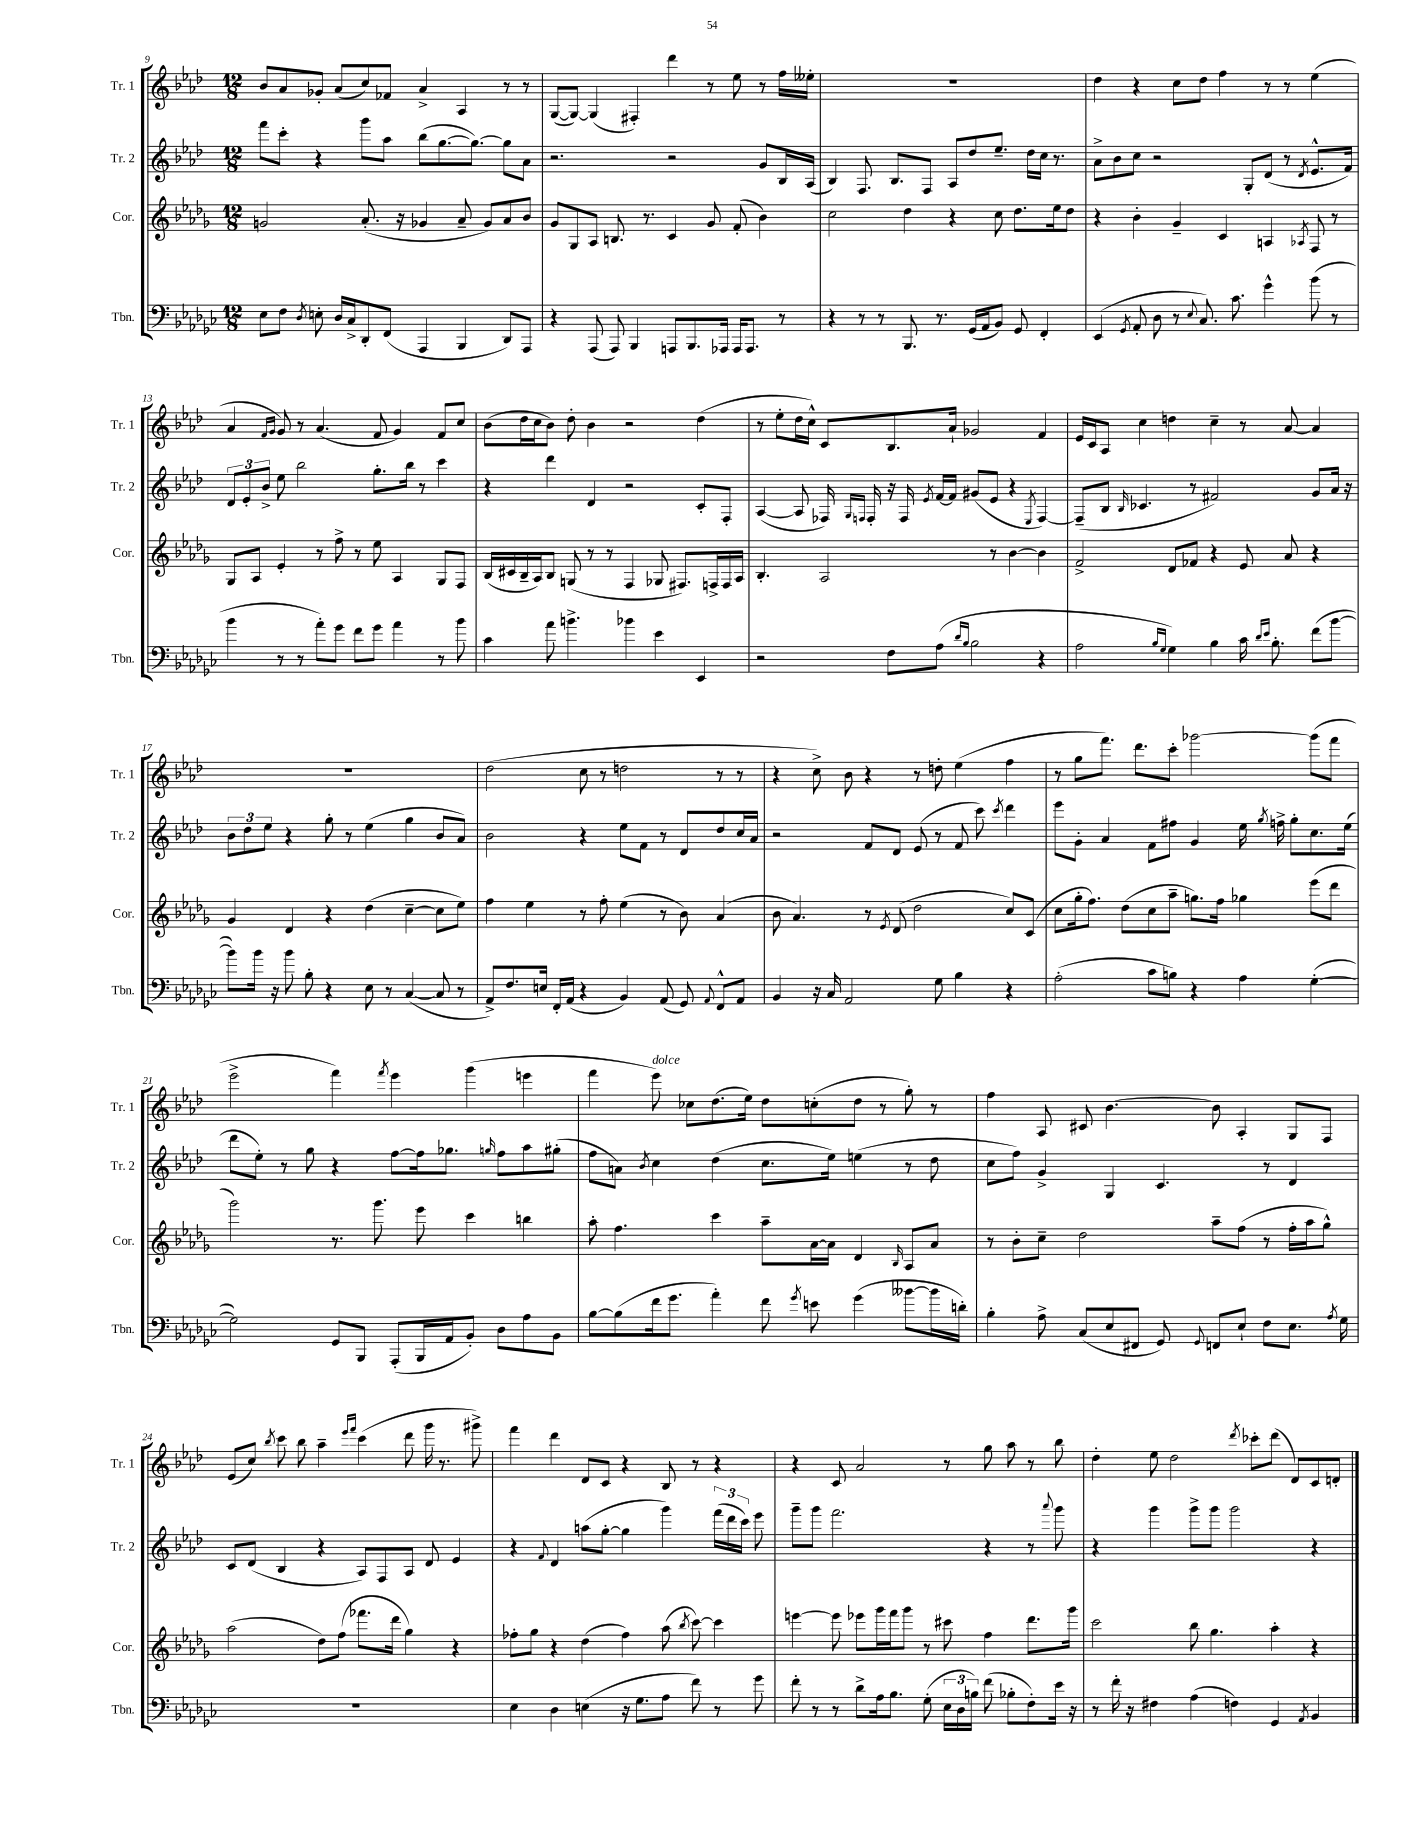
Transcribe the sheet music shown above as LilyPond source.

<<
\new StaffGroup <<
\new Staff = "s0" \with { instrumentName = "Tr. 1" shortInstrumentName = "Tr. 1" } {
    \clef treble \key aes \major \numericTimeSignature \time 12/8
    \autoBeamOff bes'8[ aes'8 ges'8]-. aes'8[( c''8) fes'8] aes'4-> aes4 r8 r8 |
    g8[~( g8]~) g4( fis4-.) des'''4 r8 ees''8 r8 f''16[ eeses''16]-. |
    R1. |
    des''4 r4 c''8[ des''8] f''4 r8 r8 ees''4( |
    aes'4 \grace { f'16[ g'16] } g'8) r8 aes'4.( f'8 g'4) f'8[ c''8] |
    bes'8[( des''16 c''16 bes'8]) des''8-. bes'4 r2 des''4( |
    r8 ees''8[-. des''16 c''16]-^) c'8[ bes8. aes'16]-! ges'2 f'4 |
    ees'16[ c'16 aes8] c''4 d''4 c''4-- r8 aes'8~ aes'4 |
    R1. |
    des''2( c''8 r8 d''2 r8 r8 |
    r4 c''8->) bes'8 r4 r8 d''8-. ees''4( f''4 |
    r8 g''8[ f'''8.]) des'''8.[ c'''8]-. ges'''2~ ges'''8[( f'''8] |
    ees'''2-> f'''4) \acciaccatura { f'''8 } ees'''4 g'''4( e'''4 |
    f'''4 ees'''8^\markup { \italic "dolce" }) ces''8[ des''8.( ees''16]) des''8[ c''8-.( des''8] r8 g''8-.) r8 |
    f''4 aes8 cis'8 bes'4.~ bes'8 aes4-. g8[ f8] |
    ees'8[( c''8]) \acciaccatura { bes''8 } c'''8 bes''8 aes''4-- \grace { ees'''16[ f'''16] } c'''4( des'''8 g'''16 r8. gis'''8->) |
    f'''4 des'''4 des'8[ c'8] r4 bes8 r8 r4 |
    r4 c'8 aes'2 r8 g''8 aes''8 r8 bes''8 |
    des''4-. ees''8 des''2 \acciaccatura { des'''8 } ces'''8[-. des'''8]( des'8[) c'8 d'8]-. \bar "|." |
}
\new Staff = "s1" \with { instrumentName = "Tr. 2" shortInstrumentName = "Tr. 2" } {
    \clef treble \key aes \major \numericTimeSignature \time 12/8
    \autoBeamOff f'''8[ c'''8]-. r4 g'''8[ aes''8] bes''8[( g''8.~ g''8.]~) g''8[ aes'8] |
    r2. r2 g'8[ bes16 aes16]( |
    bes4) f8. bes8.[ f8] aes8[ des''8 ees''8.]-- des''16[ c''16] r8. |
    aes'8[-> bes'8 c''8] r2 g8[-. des'8]( r8 \acciaccatura { des'8 } ees'8.[-^ f'16]) |
    \tuplet 3/2 { des'8[ ees'8-. bes'8]-> } ees''8 bes''2 g''8.[-. bes''16] r8 c'''4 |
    r4 des'''4 des'4 r2 c'8[-. f8]-. |
    aes4~( aes8 fes16) \grace { g16[ f16] } f16-. r16 f16 \acciaccatura { ees'8 } f'16[~ f'16] gis'8[( ees'8] r4 \acciaccatura { ees8 } f4~) |
    f8[--( bes8] \grace { bes16 } ces'4. r8 fis'2) g'8[ aes'16] r16 |
    \tuplet 3/2 { bes'8[ des''8 ees''8] } r4 g''8-. r8 ees''4( g''4 bes'8[ aes'8]) |
    bes'2 r4 ees''8[ f'8] r8 des'8[ des''8 c''16 aes'16] |
    r2 f'8[ des'8] ees'8( r8 f'8 c'''8) \acciaccatura { c'''8 } des'''4 |
    ees'''8[ g'8]-. aes'4 f'8[ fis''8] g'4 ees''16 \acciaccatura { g''8 } f''16-> g''8[-. c''8. ees''16]( |
    des'''8[ ees''8]-.) r8 g''8 r4 f''8[~ f''16 ges''8.] \grace { g''16 } f''8[ aes''8 gis''8]-.( |
    f''8[ a'8]) \acciaccatura { bes'8 } c''4 des''4( c''8.[ ees''16]) e''4( r8 des''8 |
    c''8[ f''8]) g'4-> g4 c'4. r8 des'4 |
    c'8[ des'8]( bes4 r4 aes8[) f8 aes8] des'8 ees'4 |
    r4 \appoggiatura { f'8 } des'4 a''8[( g''8]~-. g''4 g'''4) \tuplet 3/2 { f'''16[( des'''16 c'''16]) } ees'''8 |
    g'''8[-- g'''8] f'''2. r4 r8 \appoggiatura { aes'''8 } g'''8 |
    r4 g'''4 g'''8[-> g'''8] g'''2 r4 \bar "|." |
}
\new Staff = "s2" \with { instrumentName = "Cor." shortInstrumentName = "Cor." } {
    \clef treble \key des \major \numericTimeSignature \time 12/8
    \autoBeamOff g'2 aes'8.-.( r16 ges'4 aes'8-- ges'8[) aes'8 bes'8] |
    ges'8[ ges8 aes8] b8. r8. c'4 ges'8 f'8-.( bes'4) |
    c''2 des''4 r4 c''8 des''8.[ ees''16 des''8] |
    r4 bes'4-. ges'4-- c'4 a4 \acciaccatura { aes8 } f8 r8 |
    ges8[ aes8] ees'4-. r8 f''8-> r8 ees''8 aes4 ges8[ f8] |
    bes16[( cis'16 bes16-- aes16) bes8] g8( r8 r8 f4 ges8 fis8.[) f16-> f16 aes16] |
    bes4.-. aes2 r8 bes'4~ bes'4 |
    f'2-> des'8[ fes'8] r4 ees'8 aes'8 r4 |
    ges'4 des'4 r4 des''4( c''4~-- c''8[ ees''8]) |
    f''4 ees''4 r8 f''8-. ees''4( r8 bes'8) aes'4( |
    bes'8 aes'4.) r8 \acciaccatura { ees'8 } des'8( des''2 c''8[) c'8]( |
    c''8[ ges''16-. f''8.]) des''8[( c''8 aes''8]-- g''8.[) f''16] ges''4 ees'''8[( des'''8] |
    ges'''2) r8. ges'''8. ees'''8 c'''4 b''4 |
    aes''8-. f''4. c'''4 aes''8[-- aes'16~ aes'16] des'4 \grace { bes16 } aes8[ aes'8] |
    r8 bes'8[-. c''8]-- des''2 aes''8[-- f''8]( r8 f''16[-. aes''16 ges''8]-^) |
    aes''2( des''8[) f''8]( fes'''8.[ des'''16] ges''4) r4 |
    fes''8[-. ges''8] r4 des''4( fes''4) aes''8( \acciaccatura { bes''8 } c'''8~) c'''4 |
    e'''4~ e'''8 ees'''8[ ges'''16 f'''16 ges'''8] r8 cis'''8 f''4 des'''8.[ ges'''16] |
    c'''2 bes''8 ges''4. aes''4-. r4 \bar "|." |
}
\new Staff = "s3" \with { instrumentName = "Tbn." shortInstrumentName = "Tbn." } {
    \clef bass \key ges \major \numericTimeSignature \time 12/8
    \autoBeamOff ees8[ f8] \acciaccatura { des8 } e8-. des16[ ces16-> des,8-. f,8]( aes,,4 bes,,4 des,8[) aes,,8] |
    r4 aes,,8( aes,,8) bes,,4 a,,8[ bes,,8. aes,,16] aes,,16[ aes,,8.] r8 |
    r4 r8 r8 bes,,8. r8. ges,16[( aes,16 bes,8]) ges,8 f,4-. |
    ees,4( \acciaccatura { ges,8 } aes,8-. des8 r8 \appoggiatura { ees8 } ces8.) ces'8. ges'4-^ bes'8( r8 |
    bes'4 r8 r8 aes'8[-.) ges'8] f'8[ ges'8] aes'4 r8 bes'8 |
    ces'4 aes'8 b'4.-> bes'4 ees'4 ees,4 |
    r2 f8[ aes8]( \grace { des'16[ bes16] } bes2 r4 |
    aes2 \grace { bes16[ ges16] } ges4) bes4 ces'16 \grace { des'16[ ees'16] } bes8.-. f'8[( bes'8]~ |
    bes'8[) bes'16] r16 bes'8 bes8-. r4 ees8 r8 ces4~( ces8 r8 |
    aes,8[->) f8. e16] f,16[-. aes,16]( r4 bes,4) aes,8( ges,8) \appoggiatura { aes,8 } f,8[-^ aes,8] |
    bes,4 r16 ces16 aes,2 ges8 bes4 r4 |
    aes2-.( ces'8[ b8]) r4 aes4 ges4~-.( |
    ges2) ges,8[ bes,,8] aes,,8[-.( bes,,16 aes,16 bes,8]-.) des8[ aes8 bes,8] |
    bes8[~ bes8( f'16 ges'8.] aes'4-.) f'8 \acciaccatura { ges'8 } e'8 ges'4( beses'8[~ beses'16 d'16]-.) |
    bes4-. aes8-> ces8[( ees8 fis,8] ges,8) \appoggiatura { ges,8 } f,8[ ees8]-! f8[ ees8.] \acciaccatura { aes8 } ges16 |
    R1. |
    ees4 des4 e4( r16 ges8.[ aes8] f'8) r8 ges'8 |
    f'8-. r8 r8 des'8[-> aes16 bes8.] ges8-.( \tuplet 3/2 { ees16[ des16 b16]) } f'8( bes8[-. f8-.) ees'16] r16 |
    r8 f'16-. r16 fis4 aes4( f4) ges,4 \acciaccatura { aes,8 } bes,4 \bar "|." |
}
>>
>>
\layout { \context { \Score currentBarNumber = #9 } }
